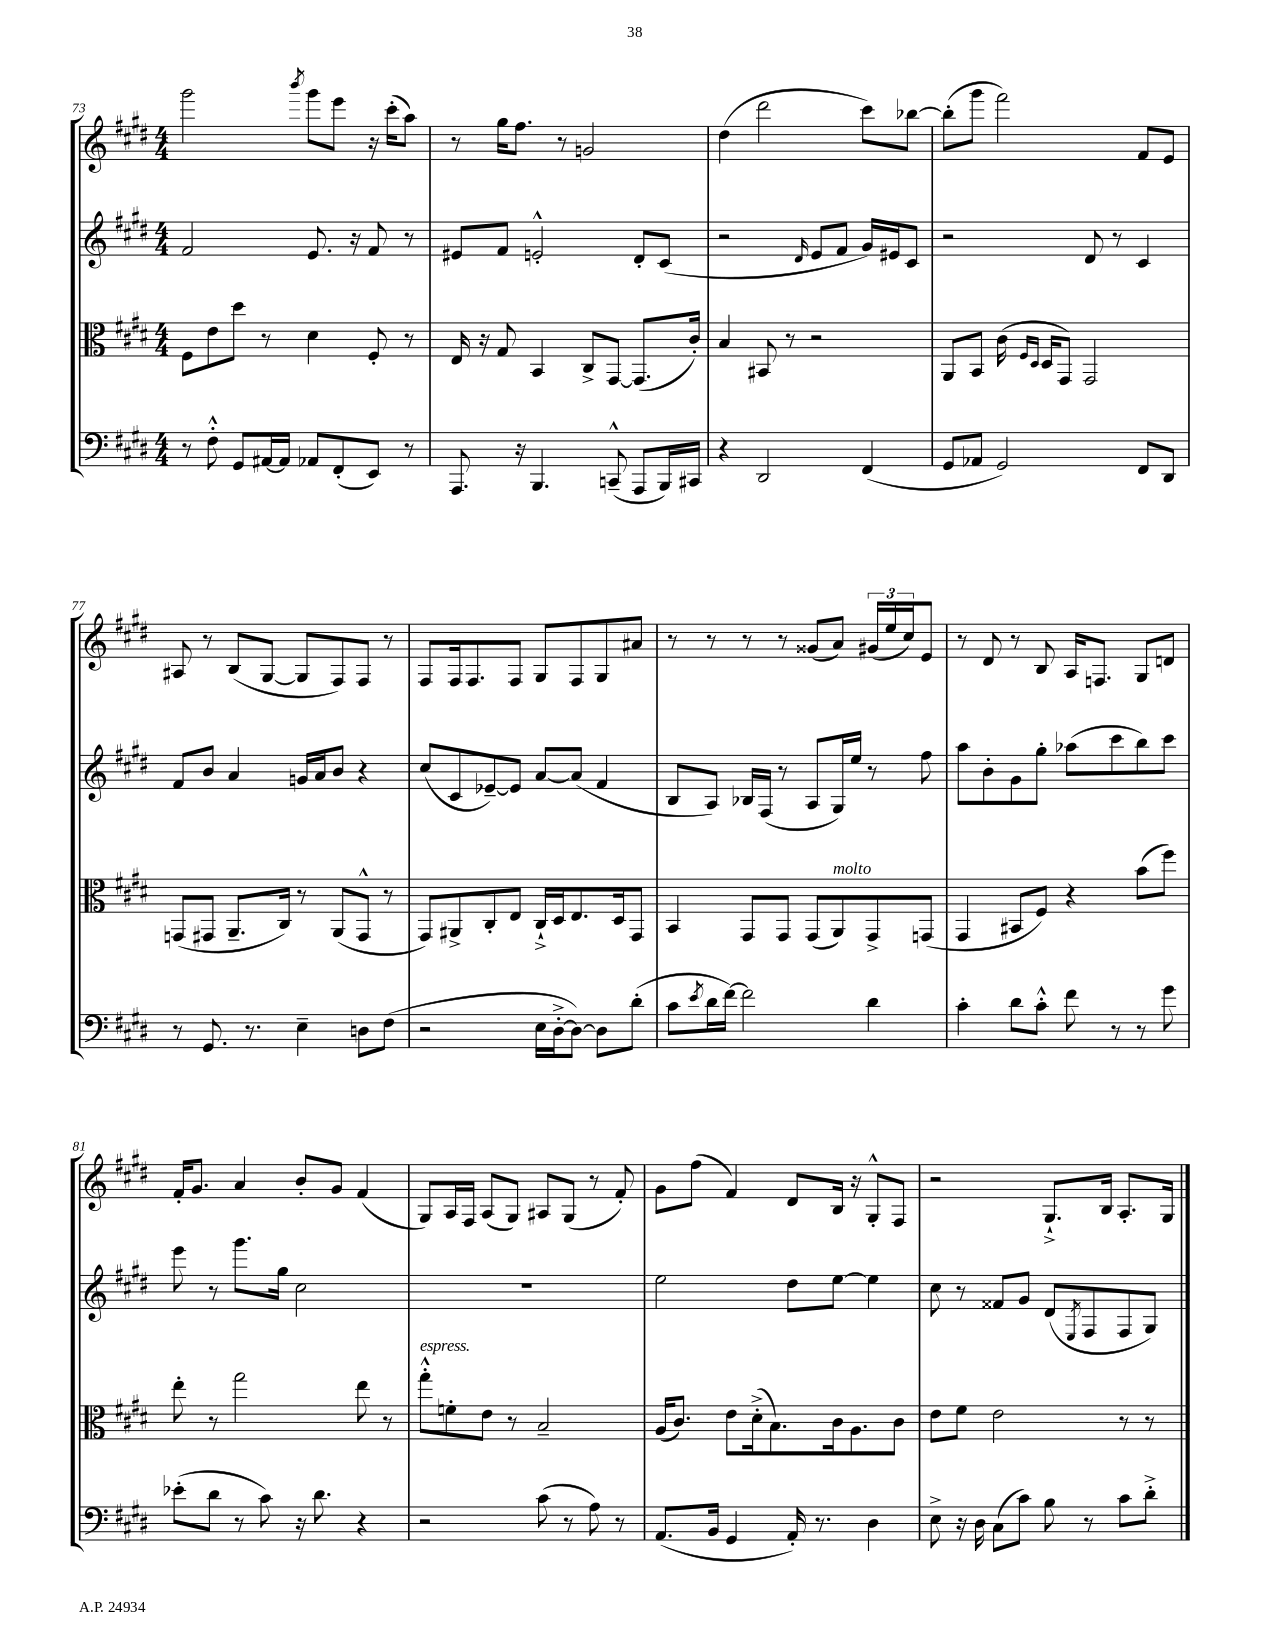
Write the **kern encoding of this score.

**kern	**kern	**kern	**kern
*staff4	*staff3	*staff2	*staff1
*clefF4	*clefC3	*clefG2	*clefG2
*k[f#c#g#d#]	*k[f#c#g#d#]	*k[f#c#g#d#]	*k[f#c#g#d#]
*M4/4	*M4/4	*M4/4	*M4/4
8r	8F#	2f#	2ggg#
8F#'^^	8e	.	.
8GG#	8dd#	.	.
[16AA#	8r	.	.
16AA#]	.	.	.
.	.	.	8qbbb
8AA-	4d#	8.e	8ggg#
(8FF#'	.	.	8eee
.	.	16r	.
8EE)	8F#'	8f#	16r
.	.	.	(16ccc#'
8r	8r	8r	8aa)
=	=	=	=
8.AAA	16E	8e#	8r
.	16r	.	.
.	8G#	8f#	16gg#
16r	.	.	8.ff#
4.BBB	4BB	2e'^^	.
.	.	.	8r
.	8C#^	.	2g
(8CC~^^	[8GG#	.	.
8AAA	(8.GG#]	8d#'	.
16BBB)	.	(8c#	.
16CC#	16c#')	.	.
=	=	=	=
4r	4B	2r	(4dd#
2DD#	8BB#	.	2ddd#
.	8r	.	.
.	.	16qqd#	.
.	2r	8e	.
.	.	8f#	.
(4FF#	.	16g#)	8ccc#)
.	.	16e#	.
.	.	8c#	[8bb-
=	=	=	=
8GG#	8AA	2r	(8bb-']
8AA-	8BB	.	8ggg#
2GG#)	(16c#	.	2fff#)
.	16qqF#	.	.
.	16qqD#	.	.
.	16D#	.	.
.	8GG#)	.	.
.	2GG#	8d#	.
.	.	8r	.
8FF#	.	4c#	8f#
8DD#	.	.	8e
=	=	=	=
8r	(8GG	8f#	8A#
8.GG#	8GG#	8b	8r
.	8.AA~	4a	(8B
8.r	.	.	.
.	.	.	[8G#
.	16C#)	.	.
4E~	8r	16g	8G#]
.	.	16a	.
.	(8AA	8b	8F#)
8D	8GG#^^	4r	8F#
(8F#	8r	.	8r
=	=	=	=
2r	8GG#)	(8cc#	8F#
.	8AA#^	8c#	16F#
.	.	.	8.F#
.	8C#'	[8e-~)	.
.	8E	8e-]	8F#
16E	16C#`^	[8a	8G#
[16D#'^	16D#	.	.
8D#_)	8.E	(8a]	8F#
8D#]	.	4f#	8G#
.	16D#	.	.
(8d#'	8GG#	.	8a#
=	=	=	=
8c#	4BB	8B	8r
8qe	.	.	.
16d#	.	8A)	8r
[16f#)	.	.	.
2f#]	8GG#	16B-	8r
.	.	(16F#	.
.	8GG#	8r	8r
.	(8GG#	8A	(8g##
.	8AA)	16G#)	8a)
.	.	16ee	.
4d#	8GG#^	8r	(24g#
.	.	.	24ee
.	.	.	24cc#)
.	(8GG	8ff#	8e
=	=	=	=
4c#'	4GG#	8aa	8r
.	.	8b'	8d#
8d#	8BB#	8g#	8r
8c#'^^	8F#)	8gg#'	8B
8f#	4r	(8aa-	16A
.	.	.	8.F
8r	.	8ccc#	.
8r	(8b	8bb)	8G#
8g#	8ff#)	8ccc#	8d
=	=	=	=
(8e-'	8ee'	8eee	16f#'
.	.	.	8.g#
8d#	8r	8r	.
8r	2gg#	8.ggg#	4a
8c#)	.	.	.
.	.	16gg#	.
16r	.	2cc#	8b'
8.d#	.	.	.
.	.	.	8g#
4r	8ee	.	(4f#
.	8r	.	.
=	=	=	=
2r	8gg#'^^	1r	8G#)
.	8f'	.	16A
.	.	.	16F#
.	8e	.	(8A
.	8r	.	8G#)
(8c#	2B~	.	8A#
8r	.	.	(8G#
8A)	.	.	8r
8r	.	.	8f#')
=	=	=	=
(8.AA	(16A	2ee	8g#
.	8.c#)	.	.
.	.	.	(8ff#
16BB	.	.	.
4GG#	8e	.	4f#)
.	(16d#'^	.	.
.	8.B)	.	.
16AA')	.	8dd#	8d#
8.r	.	.	.
.	16c#	[8ee	16B
.	8.A	.	16r
4D#	.	4ee]	8G#'^^
.	8c#	.	8F#
=	=	=	=
8E^	8e	8cc#	2r
16r	8f#	8r	.
16D#	.	.	.
(8C#	2e	8f##	.
8c#)	.	8g#	.
8B	.	(8d#	8.G#`^
.	.	8qE	.
8r	.	8F#	.
.	.	.	16B
8c#	8r	8F#	8.A'
8d#'^	8r	8G#)	.
.	.	.	16G#
==	==	==	==
*-	*-	*-	*-
